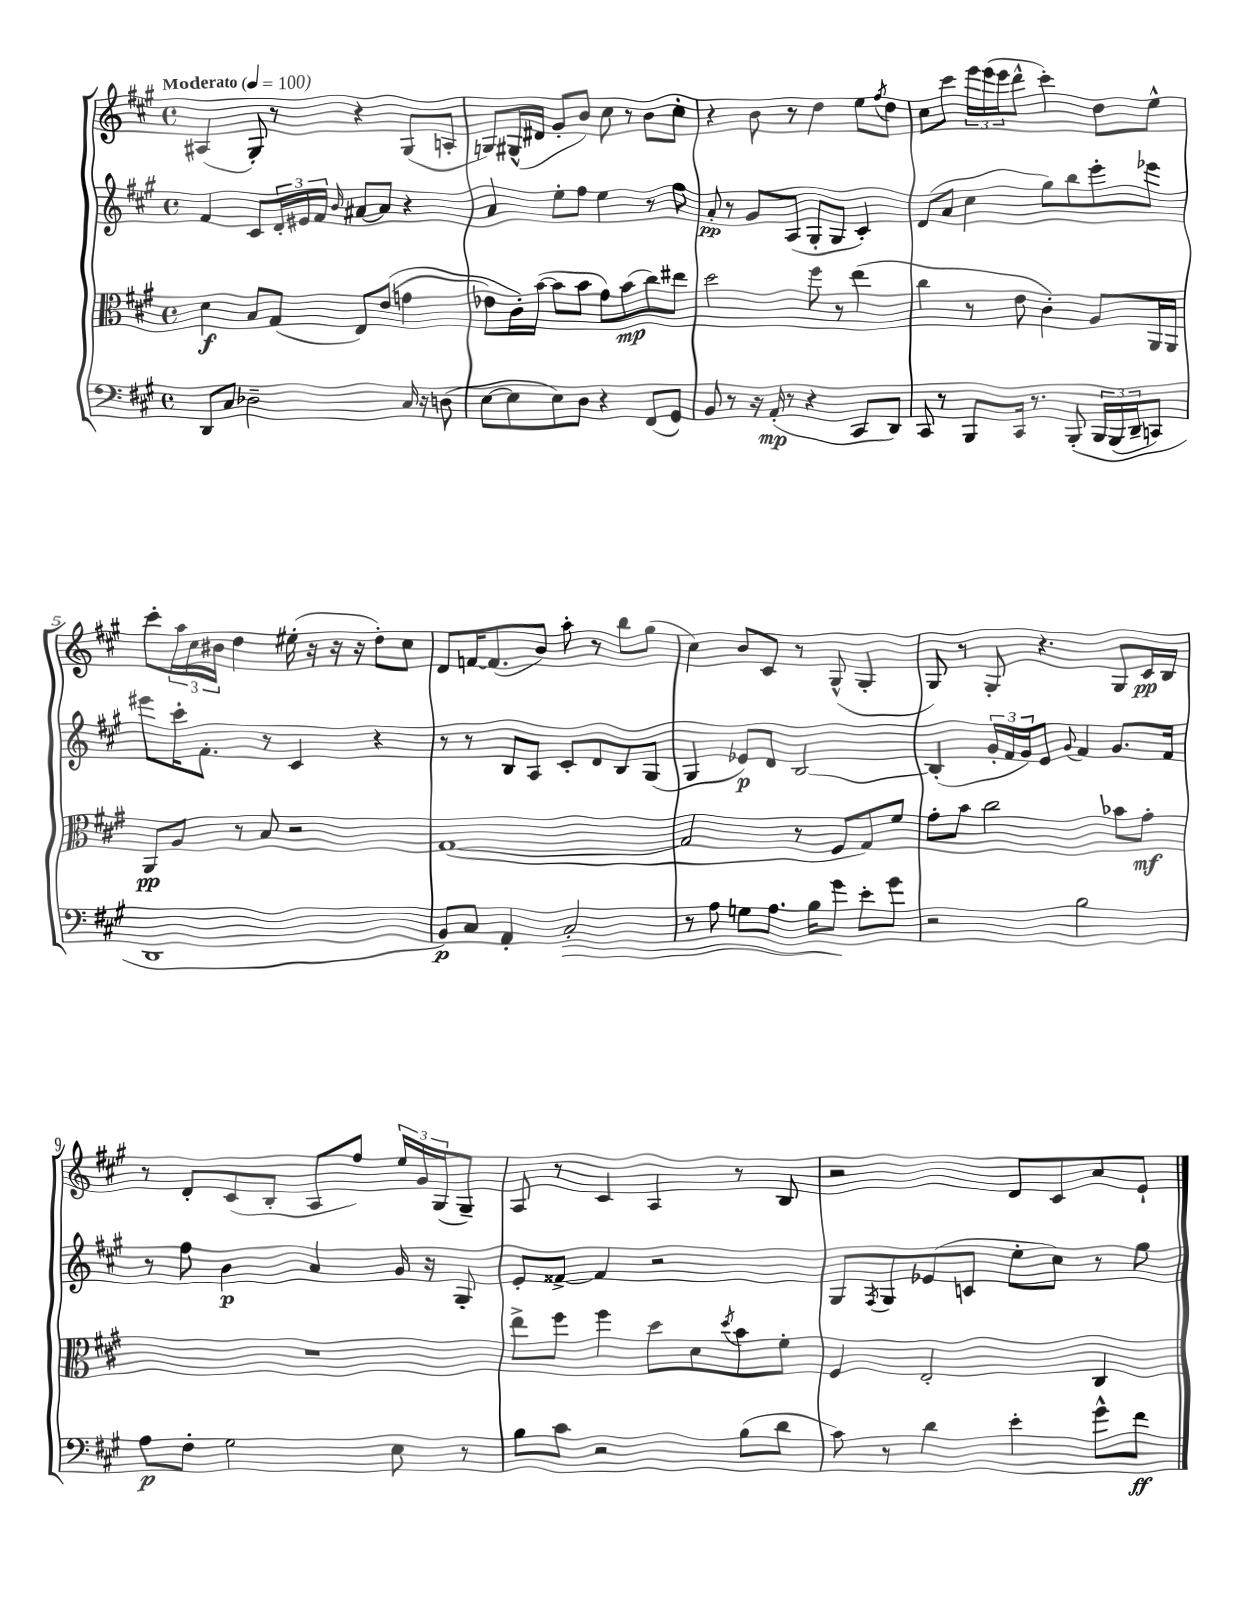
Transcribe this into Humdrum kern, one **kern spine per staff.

**kern	**dynam	**kern	**dynam	**kern	**dynam	**kern	**dynam
*part4	*part4	*part3	*part3	*part2	*part2	*part1	*part1
*staff4	*staff4	*staff3	*staff3	*staff2	*staff2	*staff1	*staff1
*clefF4	*	*clefC3	*	*clefG2	*	*clefG2	*
*k[f#c#g#]	*	*k[f#c#g#]	*	*k[f#c#g#]	*	*k[f#c#g#]	*
*M4/4	*	*M4/4	*	*M4/4	*	*M4/4	*
*met(c)	*	*met(c)	*	*met(c)	*	*met(c)	*
*MM100	*	*MM100	*	*MM100	*	*MM100	*
=1	=1	=1	=1	=1	=1	=1	=1
!	!	!	!	!	!	!LO:TX:a:B:t=Moderato	!
8DD/L	.	4d\	f	4f#/	.	(4A#X/	.
8C#/J	.	.	.	.	.	.	.
2D-X~\	.	8B/L	.	8c#/L	.	8G#'/)	.
.	.	(8G#/J	.	24d'/L	.	8r	.
.	.	.	.	24e#X/	.	.	.
.	.	.	.	24f#/JJ	.	.	.
.	.	.	.	16qqb/	.	.	.
.	.	8E/L)	.	[8a#X/L	.	4r	.
.	.	((8e/J	.	8a#/J]	.	.	.
16C#/	.	4gn\	.	4r	.	(8G#/L	.
16r	.	.	.	.	.	.	.
(8Dn\	.	.	.	.	.	8An'/J	.
=2	=2	=2	=2	=2	=2	=2	=2
[8E\L	.	8e-X\L)	.	4a/	.	8Gn/L)	.
8E\]	.	16c#'\L)	.	.	.	(16G#X^^/L	.
.	.	([16b\JJ	.	.	.	16d#X/JJ	.
8E\)	.	8b\L]	.	8ee'\L	.	8g#'/L	.
8D\J	.	8b\J	.	8ff#\J	.	8b/J)	.
4r	.	8g#\L)	.	4ee\	.	8cc#\	.
.	.	(8b\	mp	.	.	8r	.
(8FF#/L	.	8cc#\)	.	8r	.	8b\L	.
8GG#/J)	.	8ee#X\J	.	8ff#\	.	8cc#'\J	.
=3	=3	=3	=3	=3	=3	=3	=3
8BB/	.	2dd\	.	8a'/	pp	4r	.
8r	.	.	.	8r	.	.	.
16r	.	.	.	8g#/L	.	8b\	.
(16AA'/	mp	.	.	.	.	.	.
8r	.	.	.	(8A/J	.	8r	.
4r	.	8ff#\	.	8G#'/L	.	4dd\	.
.	.	8r	.	8G#/J	.	.	.
8CC#/L	.	(4ee\	.	4c#'/)	.	8ee\L	.
.	.	.	.	.	.	8qff#/	.
8DD/J)	.	.	.	.	.	8dd\J	.
=4	=4	=4	=4	=4	=4	=4	=4
8CC#/	.	4cc#\	.	(8d/L	.	8cc#\L	.
8r	.	.	.	8a/J	.	8ccc#\J	.
8BBB/L	.	8r	.	4cc#\	.	24eee\LL	.
.	.	.	.	.	.	(24eee\	.
.	.	.	.	.	.	24eee\J	.
16CC#/Jk	.	8e\	.	.	.	8ddd^^\J	.
8.r	.	.	.	.	.	.	.
.	.	4c#'\)	.	8gg#\L)	.	4ccc#'\)	.
(8BBB'/	.	.	.	8bb\	.	.	.
24BBB/LL	.	8A/L	.	8eee'\	.	8dd\L	.
(24BBB/	.	.	.	.	.	.	.
24DD~/J	.	.	.	.	.	.	.
8CCn/J)	.	16AA/L	.	8eee-X\J	.	8ee^^\J	.
.	.	16AA/JJ	.	.	.	.	.
!!LO:LB:g=z
=5	=5	=5	=5	=5	=5	=5	=5
1DD	.	8AA/L	pp	8eee#X\L	.	8ccc#'\L	.
.	.	8A/J	.	16ccc#'\K	.	24aa\L	.
.	.	.	.	.	.	24cc#\	.
.	.	.	.	8.f#'\J	.	.	.
.	.	.	.	.	.	24b#X\JJ	.
.	.	8r	.	.	.	4dd\	.
.	.	8B/	.	8r	.	.	.
.	.	2r	.	4c#/	.	(16ee#X'\	.
.	.	.	.	.	.	16r	.
.	.	.	.	.	.	16r	.
.	.	.	.	.	.	16r	.
.	.	.	.	4r	.	8dd'\L)	.
.	.	.	.	.	.	8cc#\J	.
=6	=6	=6	=6	=6	=6	=6	=6
8BB/L)	p	([1G#	.	8r	.	8d/L	.
8C#/J	.	.	.	8r	.	[16fn/K	.
.	.	.	.	.	.	(8.f/]	.
4AA'/	.	.	.	8B/L	.	.	.
.	.	.	.	8A/J	.	8b/J)	.
!	!LO:HP:b	!	!	!	!	!	!
2C#'/	>	.	.	8c#'/L	.	8aa'\	.
.	.	.	.	8d/	.	8r	.
.	.	.	.	8B/	.	8bb\L	.
.	.	.	.	(8G#/J	.	(8gg#\J	.
=7	=7	=7	=7	=7	=7	=7	=7
8r	.	2G#/]	.	4G#/	.	4cc#\)	.
8A\	.	.	.	.	.	.	.
8Gn\L	.	.	.	8e-X/L)	p	8b/L	.
8.A\J	.	.	.	8d/J	.	8c#/J	.
.	.	8r	.	[2B/	.	8r	.
16B\KL	.	.	.	.	.	.	.
8g#\J	.	8F#/L	.	.	.	(8G#^^/	.
8e'\L	]	8G#/)	.	.	.	4G#'/	.
8g#\J	.	8f#/J	.	.	.	.	.
=8	=8	=8	=8	=8	=8	=8	=8
2r	.	8g#'\L	.	(4B'/]	.	8G#/)	.
.	.	8b\J	.	.	.	8r	.
.	.	2cc#\	.	24g#'/LL	.	8G#'/	.
.	.	.	.	24f#/	.	.	.
.	.	.	.	24g#/J)	.	.	.
.	.	.	.	8e/J	.	4.r	.
.	.	.	.	8qqg#/	.	.	.
2B\	.	.	.	4f#/	.	.	.
.	.	8b-X\L	.	8.g#/L	.	8G#/L	.
.	.	8g#'\J	mf	.	.	16c#/L	pp
.	.	.	.	16f#/Jk	.	16B/JJ	.
!!LO:LB:g=z
=9	=9	=9	=9	=9	=9	=9	=9
8A\L	p	1r	.	8r	.	8r	.
8F#'\J	.	.	.	8ff#\	.	8d'/L	.
2G#\	.	.	.	4b\	p	(8c#/	.
.	.	.	.	.	.	8B'/J	.
.	.	.	.	4a/	.	8A/L	.
.	.	.	.	.	.	8ff#/J)	.
8E\	.	.	.	16g#/	.	24ee/LL	.
.	.	.	.	.	.	24g#/	.
.	.	.	.	16r	.	.	.
.	.	.	.	.	.	(24G#/J	.
8r	.	.	.	8G#'/	.	8G#~/J)	.
=10	=10	=10	=10	=10	=10	=10	=10
8B\L	.	8ee^\L	.	8e'/L	.	8A/	.
8c#\J	.	8ff#\J	.	[8f##X^/J	.	8r	.
2r	.	4ff#\	.	4f##/]	.	4c#/	.
.	.	8dd\L	.	2r	.	4A/	.
.	.	8d\	.	.	.	.	.
.	.	8qdd/	.	.	.	.	.
(8B\L	.	8b\	.	.	.	8r	.
8d\J	.	8f#'\J	.	.	.	8B/	.
=11	=11	=11	=11	=11	=11	=11	=11
8c#\)	.	4F#/	.	8G#/L	.	2r	.
.	.	.	.	8qF#/	.	.	.
8r	.	.	.	8G#/	.	.	.
4d\	.	2E'/	.	(8e-X/	.	.	.
.	.	.	.	8cn/J	.	.	.
4e'\	.	.	.	8ee'\L	.	8d/L	.
.	.	.	.	8cc#\J)	.	8c#/	.
8g#^^\L	.	4C#/	.	8r	.	8a/	.
8f#\J	ff	.	.	8gg#\	.	8e`/J	.
==	==	==	==	==	==	==	==
*-	*-	*-	*-	*-	*-	*-	*-
